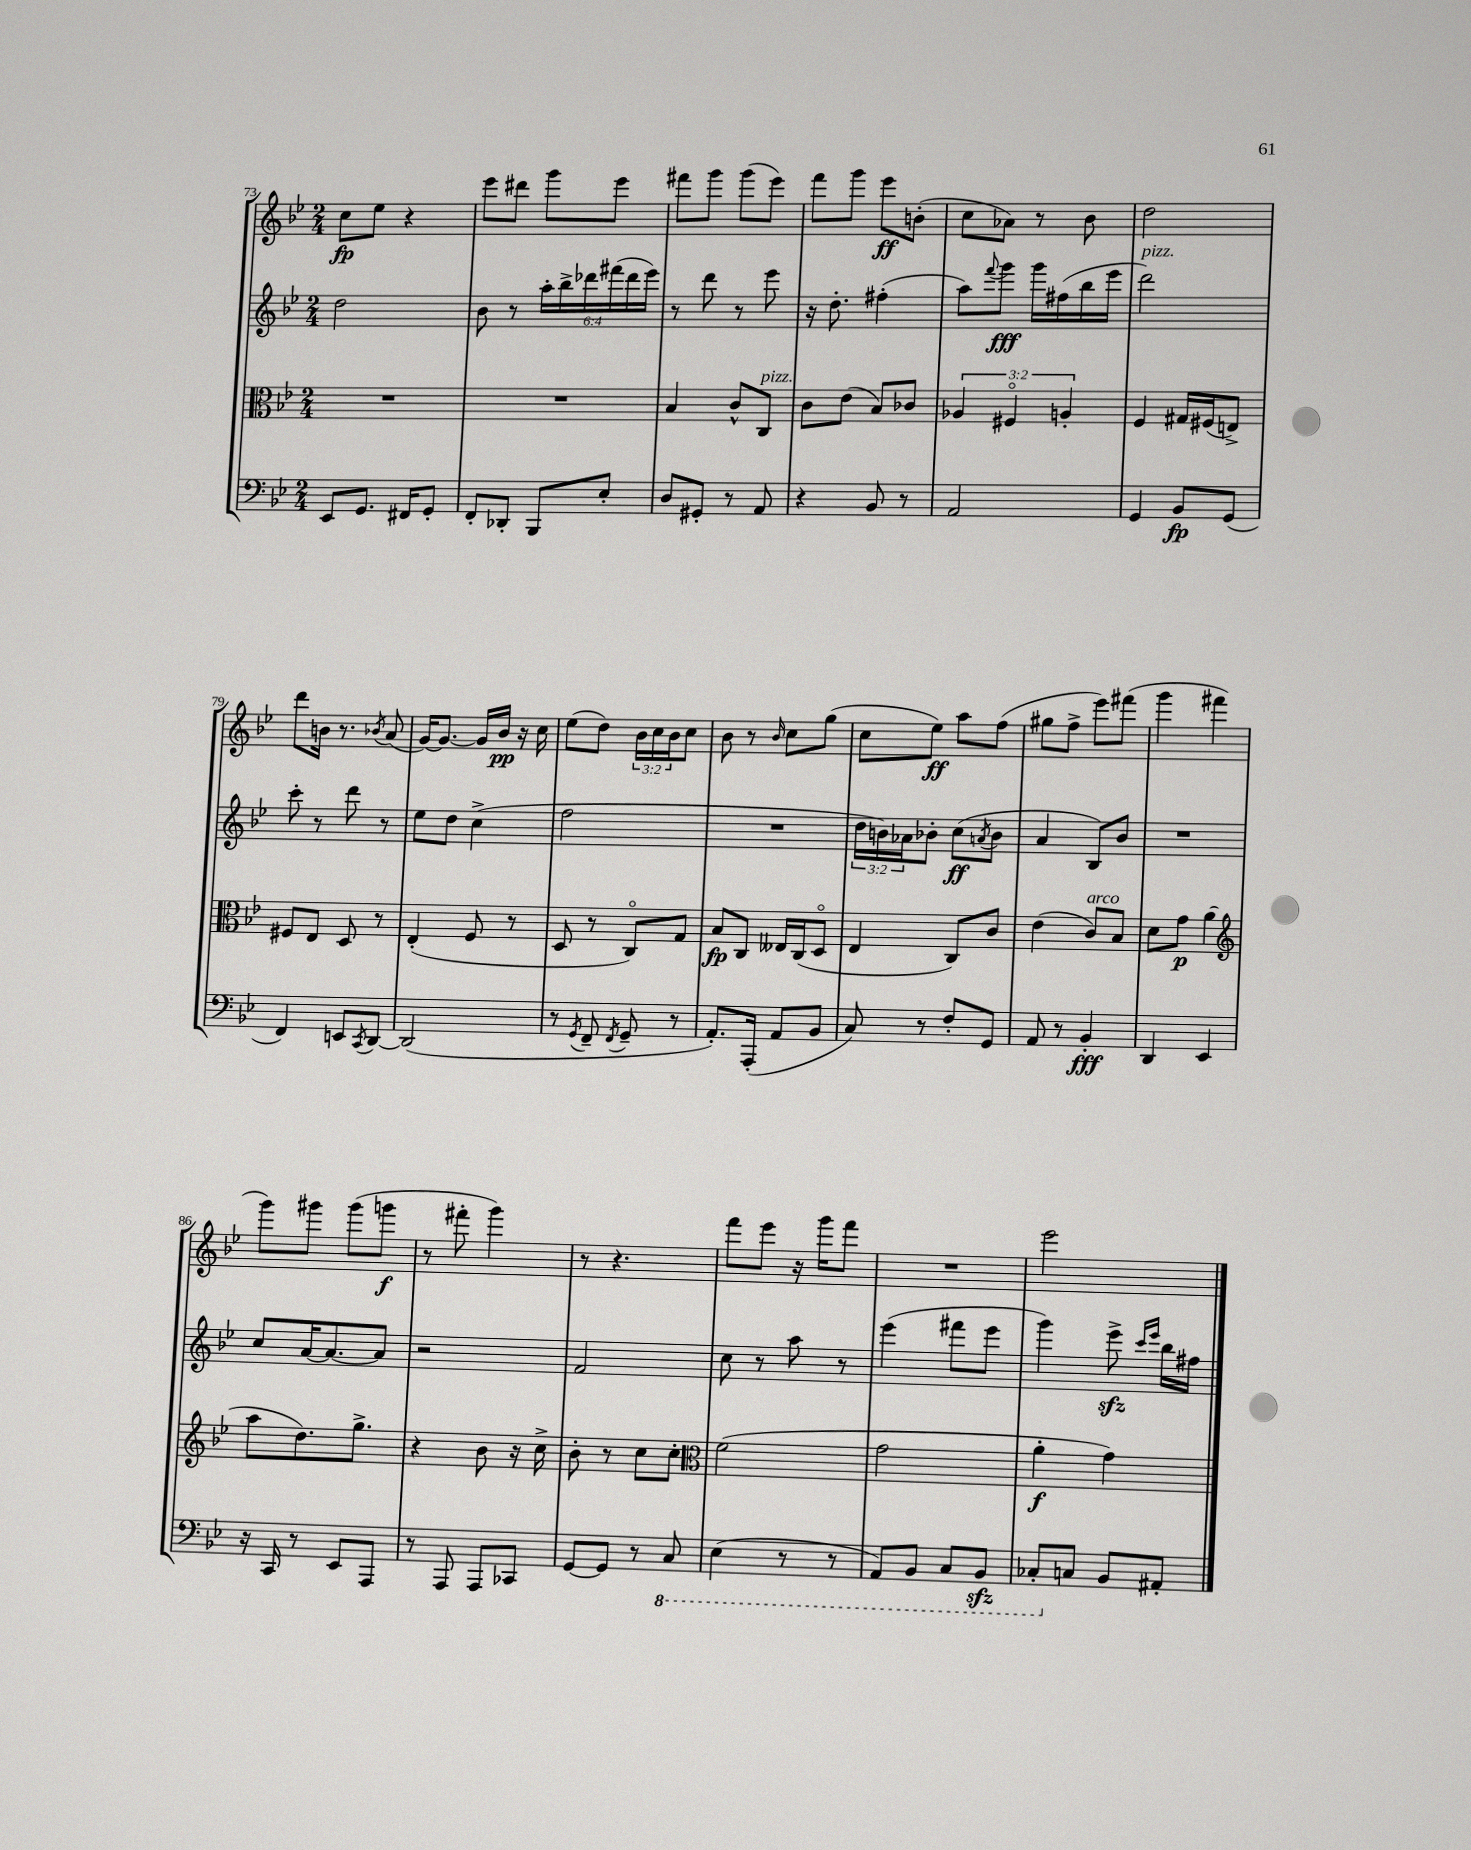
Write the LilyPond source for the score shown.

<<
\new StaffGroup <<
\new Staff = "s0" {
    \clef treble \key bes \major \numericTimeSignature \time 2/4 \override Staff.TupletNumber.text = #tuplet-number::calc-fraction-text
    c''8\fp ees''8 r4 |
    ees'''8 dis'''8 g'''8 ees'''8 |
    fis'''8 g'''8 g'''8( ees'''8) |
    f'''8 g'''8 ees'''8\ff b'8-.( |
    c''8 aes'8) r8 bes'8 |
    d''2 |
    d'''8 b'16 r8. \acciaccatura { bes'8 } a'8( |
    g'16~) g'8.~ g'16 bes'16\pp r16 c''16 |
    ees''8( d''8) \tuplet 3/2 { bes'16 c''16 bes'16 } c''8 |
    bes'8 r8 \grace { bes'16 } c''8 g''8( |
    c''8 ees''8\ff) a''8 f''8( |
    gis''8 f''8-> ees'''8) fis'''8( |
    g'''4 fis'''4 |
    g'''8) gis'''8 gis'''8( g'''8\f |
    r8 fis'''8-. g'''4) |
    r8 r4. |
    f'''8 ees'''8 r16 g'''16 f'''8 |
    R2 |
    ees'''2 \bar "|." |
}
\new Staff = "s1" {
    \clef treble \key bes \major \numericTimeSignature \time 2/4 \override Staff.TupletNumber.text = #tuplet-number::calc-fraction-text
    d''2 |
    bes'8 r8 \tuplet 6/4 { a''16-. bes''16-> des'''16 fis'''16( des'''16 ees'''16) } |
    r8 d'''8 r8 ees'''8 |
    r16 d''8.-. fis''4-.( |
    a''8) \appoggiatura { f'''8 } g'''8\fff g'''16 fis''16( bes''16 ees'''16 |
    d'''2^\markup { \italic "pizz." }) |
    c'''8-. r8 d'''8 r8 |
    ees''8 d''8 c''4->( |
    f''2 |
    R2 |
    \tuplet 3/2 { d''16 b'16) aes'16 } bes'8-. c''8\ff( \acciaccatura { a'8 } bes'8 |
    a'4 bes8) bes'8 |
    R2 |
    c''8 a'16~ a'8.~ a'8 |
    r2 |
    f'2 |
    c''8 r8 a''8 r8 |
    ees'''4( fis'''8 ees'''8 |
    g'''4) ees'''8->\sfz \grace { c'''16 ees'''16 } bes''16 fis''16 \bar "|." |
}
\new Staff = "s2" {
    \clef alto \key bes \major \numericTimeSignature \time 2/4 \override Staff.TupletNumber.text = #tuplet-number::calc-fraction-text
    R2 |
    R2 |
    bes4 c'8-^ c8^\markup { \italic "pizz." } |
    c'8 ees'8( bes8) ces'8 |
    \tuplet 3/2 { aes4 fis4\flageolet a4-. } |
    f4 gis16 fis16( e8->) |
    fis8 ees8 d8 r8 |
    ees4-.( f8 r8 |
    d8 r8 c8\flageolet) g8 |
    bes8\fp c8 eeses16 c16( d8\flageolet |
    ees4 c8) c'8 |
    ees'4( c'8^\markup { \italic "arco" }) bes8 |
    d'8 g'8\p a'4( |
    \clef treble a''8 d''8.) g''8.-> |
    r4 bes'8 r16 c''16-> |
    bes'8-. r8 c''8 c''8-. |
    \clef alto f'2( |
    g'2 |
    a'4-.\f g'4) \bar "|." |
}
\new Staff = "s3" {
    \clef bass \key bes \major \numericTimeSignature \time 2/4
    ees,8 g,8. fis,16 g,8-. |
    f,8-. des,8-. bes,,8 ees8-. |
    d8 gis,8-. r8 a,8 |
    r4 bes,8 r8 |
    a,2 |
    g,4 bes,8\fp g,8( |
    f,4) e,8 \acciaccatura { c,8 } d,8~ |
    d,2( |
    r8 \acciaccatura { g,8 } f,8-- \acciaccatura { f,8 } g,8-- r8 |
    a,8.-.) a,,16-.( a,8 bes,8 |
    c8) r8 f8-. g,8 |
    a,8 r8 bes,4-.\fff |
    d,4 ees,4 |
    r16 c,16 r8 ees,8 a,,8 |
    r8 a,,8 a,,8 ces,8 |
    g,8~ g,8 r8 \ottava #-1 c,8 |
    ees,4( r8 r8 |
    a,,8) bes,,8 c,8 bes,,8\sfz |
    ces,8-. \ottava #0 c!8 bes,8 ais,8-. \bar "|." |
}
>>
>>
\layout { \context { \Score currentBarNumber = #73 } }
